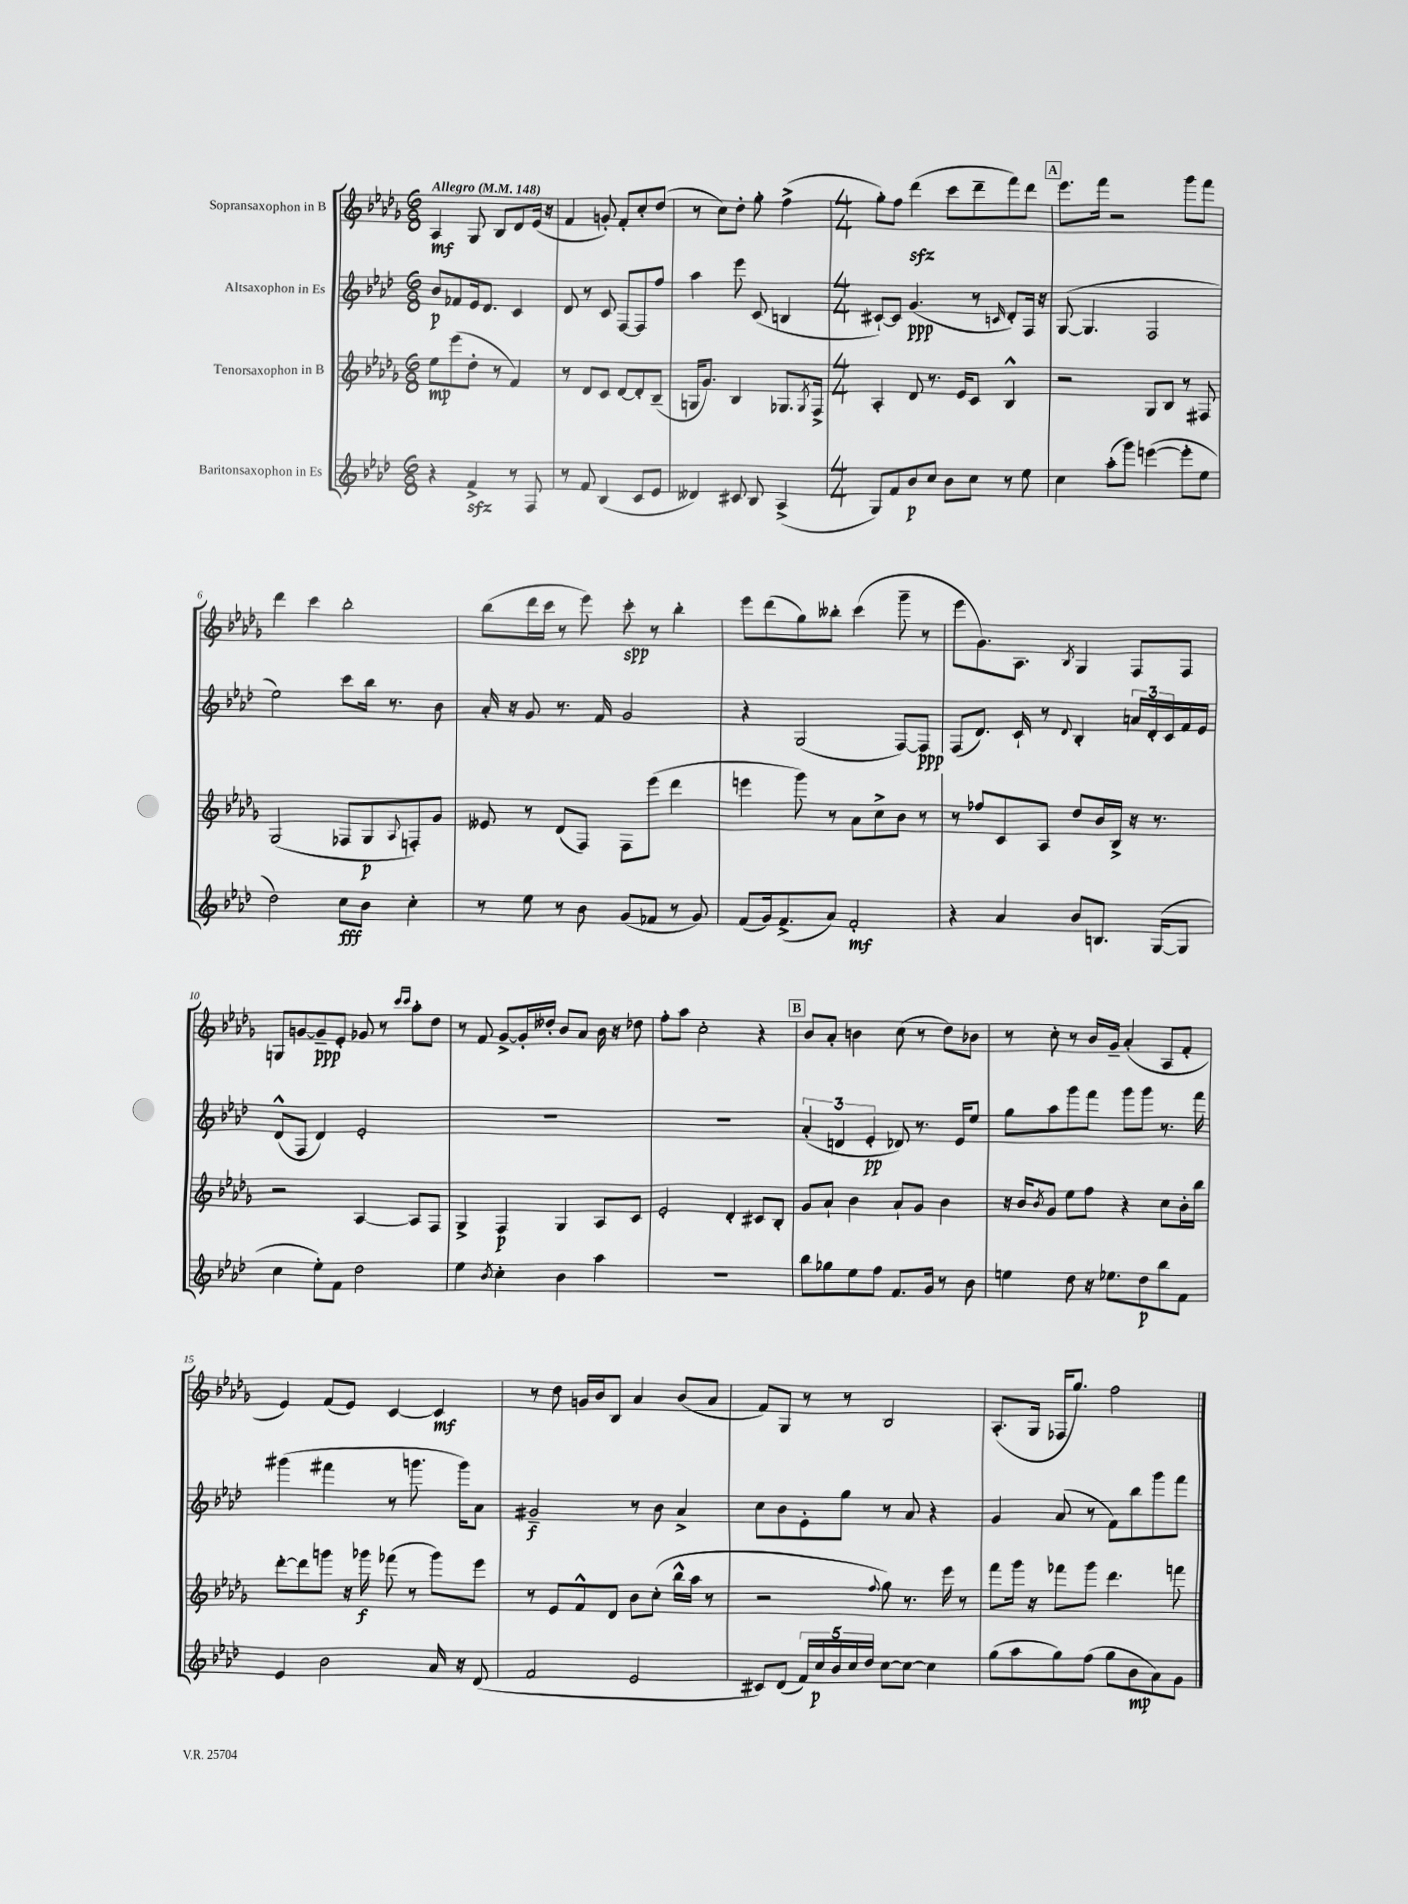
<<
\new StaffGroup <<
\new Staff = "s0" \with { instrumentName = "Sopransaxophon in B" } {
    \clef treble \key des \major \numericTimeSignature \time 6/8 \tempo "Allegro" 4 = 148
    aes4\mf ges8 bes8 des'8 ees'16( r16 |
    f'4 g'8-.) f'8-. c''8-. des''8( |
    r8 c''8) des''8-. ges''8-. f''4->( |
    \numericTimeSignature \time 4/4 ges''8-.) f''8 des'''4\sfz( c'''8 des'''8-- f'''8) des'''8 |
    \mark \markup { \box "A" } ees'''8. f'''16 r2 ges'''8 f'''8 |
    des'''4 c'''4 bes''2-. |
    bes''8( des'''16 c'''16 r8 ees'''8) c'''8-.\spp r8 bes''4-. |
    ees'''8 des'''8( ges''8) beses''8-. c'''4( ges'''8-- r8 |
    ees'''8 ges'8.) aes8. \acciaccatura { bes8 } ges4 f8 f8 |
    g8 g'8~ g'8--\ppp ees'8-. ges'8 r8 \grace { c'''16 c'''16 } aes''8-. des''8 |
    r8 f'8 ges'8~-> ges'16-. deses''16-. bes'8 aes'8 bes'16 r16 des''8 |
    f''8-. aes''8 c''2-. r4 |
    \mark \markup { \box "B" } bes'8 aes'8-. b'4 c''8( r8 des''8) bes'8 |
    r8 c''8-. r8 bes'16 ges'16-- aes'4-.( aes8 f'8-. |
    ees'4) f'8( ees'8) c'4~ c'4\mf |
    r8 des''8 g'16 bes'16 bes8 aes'4 bes'8( aes'8 |
    f'8) ges8 r8 r8 bes2 |
    aes8.-.( ges16 fes16 ges''8.) f''2 \bar "|." |
}
\new Staff = "s1" \with { instrumentName = "Altsaxophon in Es" } {
    \clef treble \key aes \major \numericTimeSignature \time 6/8
    bes'8\p fes'8 ees'16 des'8. c'4 |
    des'8 r8 c'8 f8~ f8 f''8 |
    aes''4 ees'''8 c'8( b4 |
    \numericTimeSignature \time 4/4 cis'8~-!) cis'8 g'4.\ppp( r8 \grace { c'16 } des'8-.) f16 r16 |
    \mark \markup { \box "A" } g8~( g4. f2 |
    ees''2) c'''8 bes''16 r8. bes'8 |
    aes'16-. r16 g'8 r8. f'16 g'2 |
    r4 g2( f8~) f8\ppp |
    f8( des'8.) c'16-! r8 \appoggiatura { des'8 } bes4-. \tuplet 3/2 { a'16 des'16-. c'16 } f'16 ees'16 |
    des'8-^( f8 des'4) ees'2-. |
    R1 |
    R1 |
    \mark \markup { \box "B" } \tuplet 3/2 { aes'4-.( d'4 ees'4-.\pp } des'8) r8. ees'16 ees''8 |
    g''8 aes''8 g'''8 f'''8 g'''8 g'''8 r8. f'''16 |
    gis'''4( fis'''4 r8 g'''8. g'''16) aes'8 |
    gis'2--\f r8 bes'8 aes'4-> |
    c''8 bes'8 ees'8-. g''8 r8 aes'8 r4 |
    g'4 aes'8( r8 f'8) bes''8 g'''8 f'''8 \bar "|." |
}
\new Staff = "s2" \with { instrumentName = "Tenorsaxophon in B" } {
    \clef treble \key des \major \numericTimeSignature \time 6/8
    ees''8\mp ees'''8( des''8-. r8 f'4) |
    r8 des'8 c'8 des'8~ des'8-. bes8--( |
    g16 ges'8.) bes4 ges8. \acciaccatura { ges8 } f16-> |
    \numericTimeSignature \time 4/4 aes4-. des'8 r8. ees'16 c'8 bes4-^ |
    \mark \markup { \box "A" } r2 ges8 bes8 r8 fis8 |
    ges2( fes8 ges8\p \appoggiatura { aes8 } f8-.) ges'8 |
    eeses'8 r8 des'8( f8) f8 ees'''8( des'''4 |
    e'''4 ges'''8) r8 aes'8 c''8-> bes'8 r8 |
    r8 fes''8 c'8 aes8 des''8 bes'16 bes16-> r16 r8. |
    r2 aes4~ aes8 f8 |
    ges4-> f4\p ges4 aes8 c'8 |
    ees'2-. des'4-. cis'8 bes8-. |
    \mark \markup { \box "B" } ges'8 aes'8-! bes'4 aes'8-! ges'8 bes'4 |
    r16 bes'16 \acciaccatura { bes'8 } ges'8 ees''8 f''8 r4 c''8 bes'16-. bes''16 |
    des'''8~-. des'''8 g'''8 r16 ges'''16\f fes'''8( r8 ges'''8) ees'''8 |
    r8 ees'8 f'8-^ des'8 bes'8 c''8-.( bes''16-^ aes''16 r8 |
    r2 \appoggiatura { f''8 } ges''8) r8. ees'''16 r8 |
    f'''8 ges'''16 r16 fes'''8 ges'''8 des'''4. f'''8 \bar "|." |
}
\new Staff = "s3" \with { instrumentName = "Baritonsaxophon in Es" } {
    \clef treble \key aes \major \numericTimeSignature \time 6/8
    r4 f'4->\sfz r8 f8 |
    r8 f'8 bes4( c'8 ees'8 |
    deses'4) cis'8 bes8 aes4->( |
    \numericTimeSignature \time 4/4 g8) f'8 bes'8\p c''8 bes'8 c''8 r8 ees''8 |
    \mark \markup { \box "A" } c''4 aes''8-.( g'''8) e'''4~( e'''8-. ees''8 |
    des''2) c''8\fff bes'8 c''4-. |
    r8 ees''8 r8 bes'8 g'8( fes'8 r8 g'8) |
    f'8( g'16) f'8.->( aes'8) f'2-.\mf |
    r4 aes'4 bes'8 b8. g16~( g8 |
    c''4 ees''8-.) f'8 des''2 |
    ees''4 \acciaccatura { bes'8 } c''4-. bes'4 aes''4 |
    R1 |
    \mark \markup { \box "B" } bes''8 ges''8 ees''8 f''8 f'8. g'16 r8 bes'8 |
    e''4 des''8 r16 ees''8. des''8\p bes''8 f'8 |
    ees'4 bes'2 aes'16 r16 des'8( |
    f'2 ees'2 |
    cis'8) des'8( \tuplet 5/4 { f'16) c''16\p bes'16 c''16 des''16 } c''8~ c''8~ c''4 |
    g''8( aes''8 g''8) f''8( g''8 bes'8\mp aes'8) g'8 \bar "|." |
}
>>
>>
